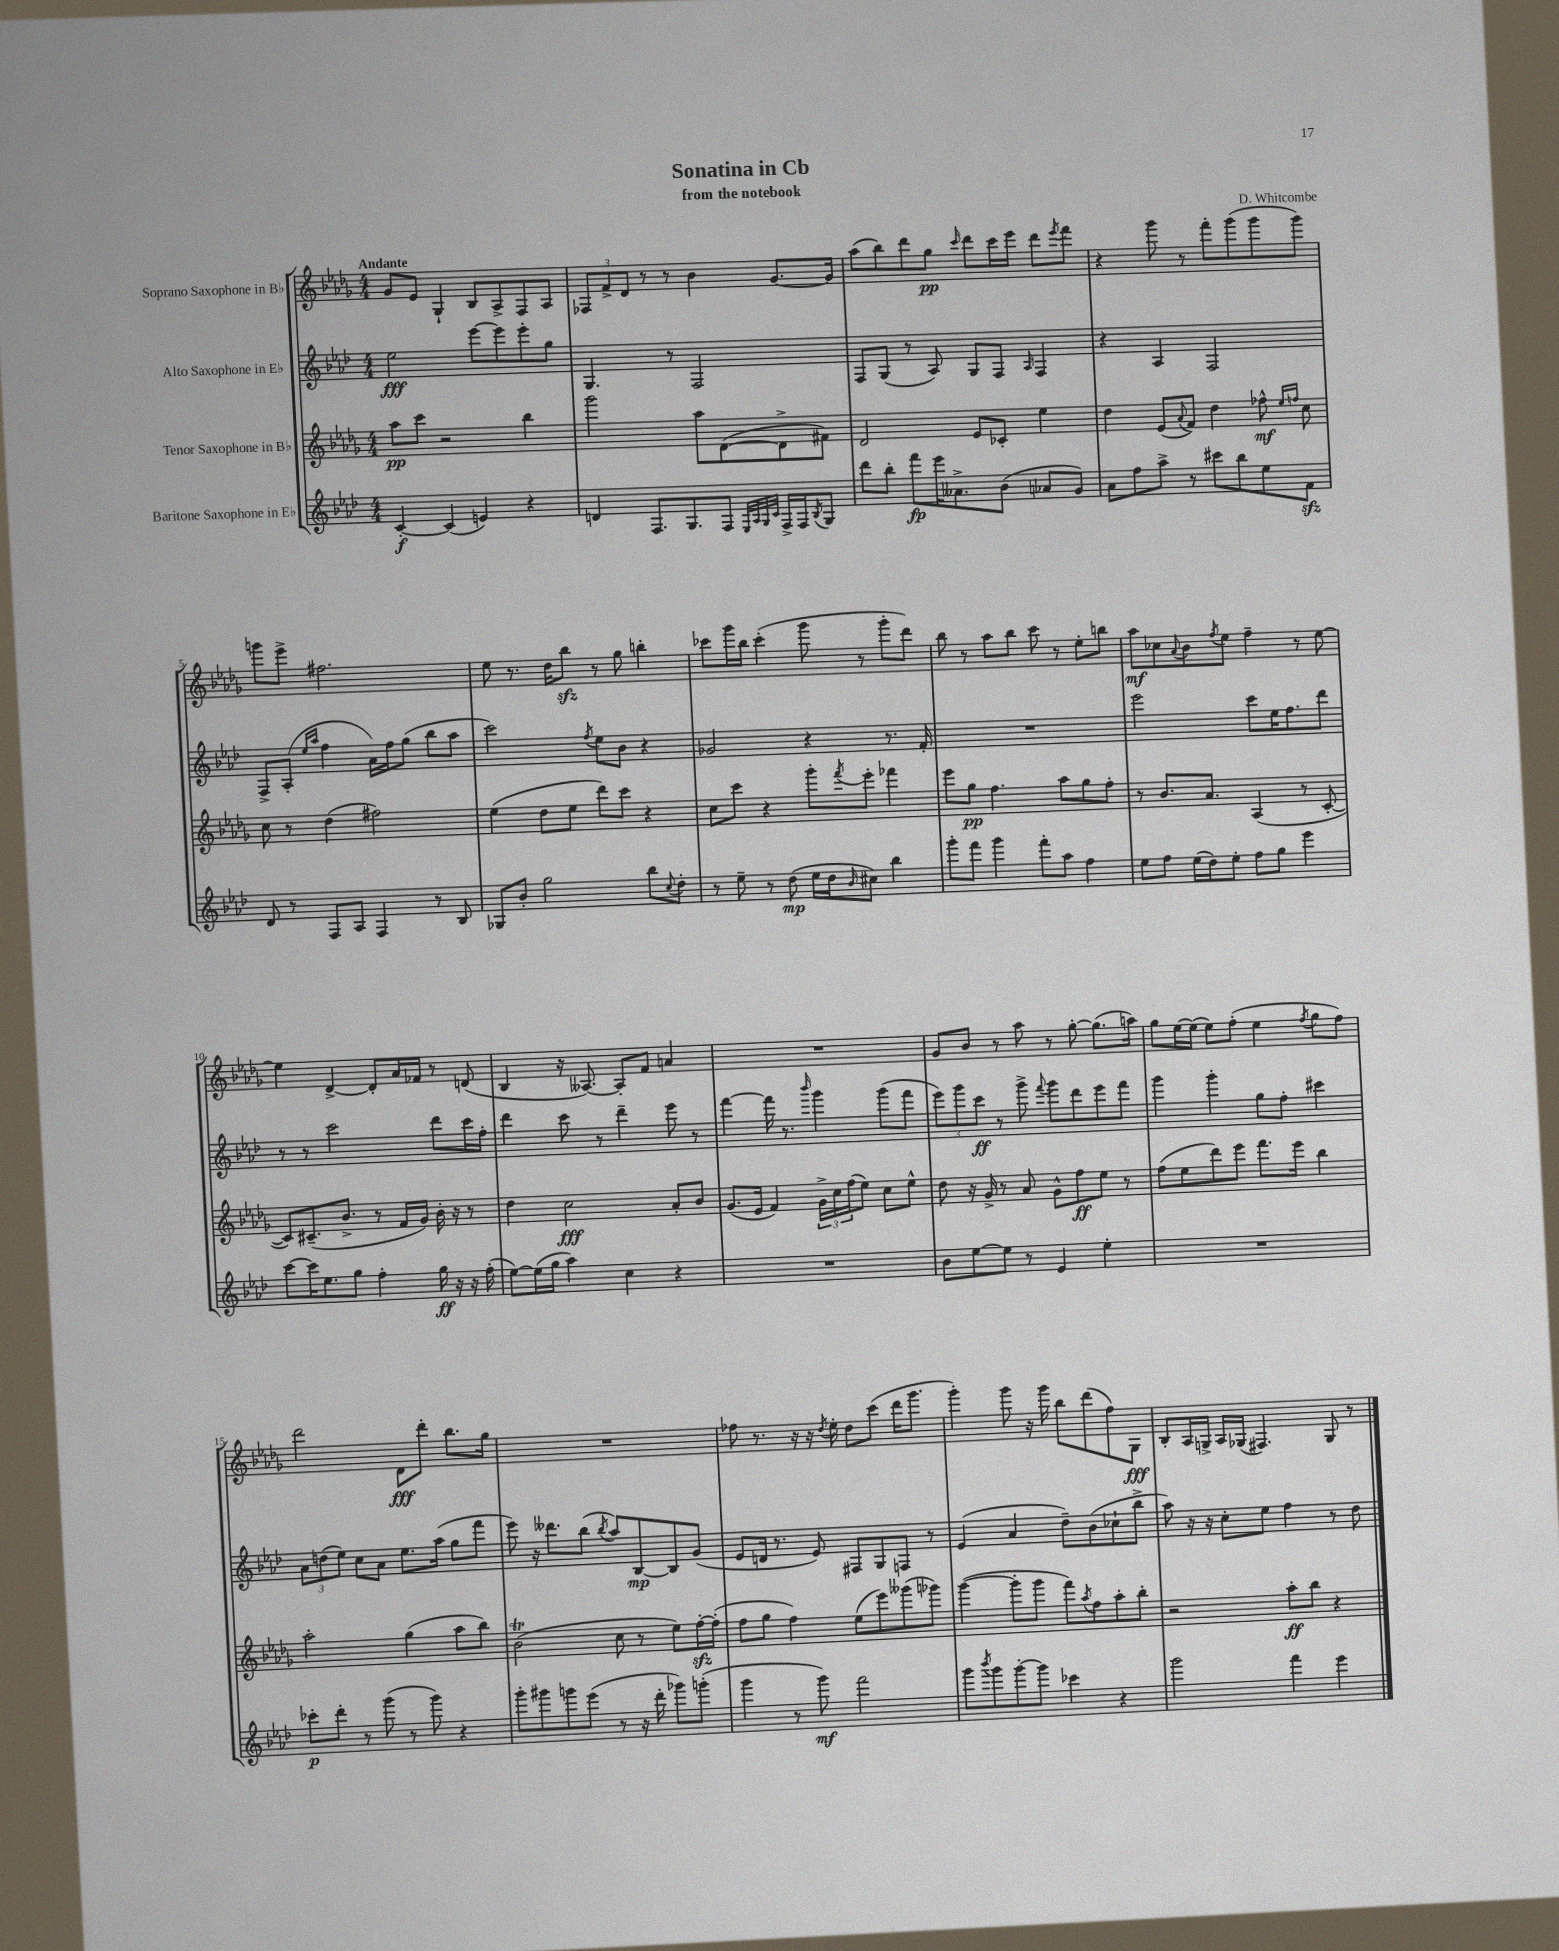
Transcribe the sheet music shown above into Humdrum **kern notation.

**kern	**kern	**kern	**kern
*staff4	*staff3	*staff2	*staff1
*clefG2	*clefG2	*clefG2	*clefG2
*k[b-e-a-d-]	*k[b-e-a-d-g-]	*k[b-e-a-d-]	*k[b-e-a-d-g-]
*M4/4	*M4/4	*M4/4	*M4/4
[4c'	8aa-	2ee-	8g-
.	8ccc	.	8e-
(4c]	2r	.	4G-`
4e)	.	[8eee-	8B-
.	.	8eee-]	8A-^
4r	4bb-	8eee-'	8F
.	.	8gg	8A-
=	=	=	=
4d	2ggg-	4.G	12F-
.	.	.	12f^
.	.	.	12d-
8.F	.	.	8r
.	.	8r	8r
8.G	.	.	.
.	8aa-	2F	4b-
8F	([8d-	.	.
32qqE-	.	.	.
32qqA-	.	.	.
32qqG	.	.	.
32qqc	.	.	.
16F^	8d-^]	.	[8.g-
16F	.	.	.
8qB-	.	.	.
8G	8f#)	.	.
.	.	.	16g-]
=	=	=	=
8ddd-	2d-	8F	(8aa-
8bb-'	.	(8G	8bb-)
8fff	.	8r	8ddd-
16eee-	.	8A-)	8gg-
8.a--^	.	.	.
.	.	.	16qqccc
.	8e-	8G	8ddd-
(8b-	8c-'	8F	16ccc
.	.	.	16eee-
.	.	16qqA-	.
8a-	4ee-	4F	8ddd-
.	.	.	8qeee-
8g)	.	.	8fff
=	=	=	=
8a-	4dd-	4r	4r
8ff	.	.	.
8aa-^	(8e-	4A-	8ggg-
.	8qqa-	.	.
8r	8f)	.	8r
8ccc#	4dd-	2F	8fff'
8bb-	.	.	(8ggg-
8ee-	8ff-^^	.	8ggg-
.	16qqee-	.	.
.	16qqff	.	.
8f	8cc	.	8ggg-)
=	=	=	=
8d-	8cc	8F^	8ggg
8r	8r	(8A-'	8eee-^
.	.	16qqee-	.
.	.	16qqaa-	.
8F	(4dd-	4ff	2.ff#
8A-	.	.	.
4F	2ff#)	16a-)	.
.	.	16ff	.
.	.	(8gg	.
8r	.	8bb-	.
8B-	.	8aa-	.
=	=	=	=
8G-	(4ee-	2ccc)	8ee-
8b-'	.	.	8.r
2gg	8dd-	.	.
.	.	.	16dd-
.	8ee-	.	8bb-
.	.	8qff	.
.	8ddd-)	8ee-	8r
.	8ccc	8b-	8gg-
8bb-	4r	4r	4bb'
8qqcc	.	.	.
8dd-'	.	.	.
=	=	=	=
8r	8cc	2g-	8ccc-
8ee-~	8ccc	.	16ggg-
.	.	.	16bb-
8r	4r	.	(4ccc-'
(8dd-	.	.	.
16ee-	8ggg-'	4r	8ggg-
16dd-	.	.	.
16qqb-	8qfff	.	.
8cc#)	8eee-'	.	8r
4bb-	4fff-	8.r	8ggg-'
.	.	.	8ddd-)
.	.	16f'	.
=	=	=	=
8ggg'	8eee-	1r	8bb-
8fff	8gg-	.	8r
4ggg	4.ff	.	8aa-
.	.	.	8bb-
8fff'	.	.	8ccc
8aa-	8aa-	.	8r
4ff	8gg-	.	8ee-'
.	8ff'	.	8bb
=	=	=	=
8ee-	8r	2eee-	8aa-
8ff	8.b-	.	8cc-
.	.	.	8qqa-
(16ee-	.	.	8b-
16dd-)	8.a-	.	.
.	.	.	8qff
8ee-'	.	.	8ee-
8ff	(4A-	8ccc	4ff~
8gg	.	16ee-	.
.	.	8.ff	.
4eee-	8r	.	8r
.	[8c'	8ddd-	[8ee-
=	=	=	=
[8ccc	8c])	8r	4ee-]
16ccc]	(8.c#~	8r	.
8.ee-	.	.	.
.	.	2ccc	[4d-^
.	8.b-^	.	.
8gg	.	.	.
4ff'	8r	.	8d-']
.	16f	.	16a-
.	16g-)	.	16f-
16gg	16b-'	8ddd-	8r
16r	16r	.	.
16r	8r	16ccc	(8d
(16ff'	.	16ff'	.
=	=	=	=
[8ee-)	4dd-	4ddd-	4B-
(16ee-]	.	.	.
16gg	.	.	.
4aa-)	2cc	8ccc	16r
.	.	.	[8.A--)
.	.	8r	.
4cc	.	4ddd-~	8A--']
.	.	.	8f
4r	8a-'	8eee-	4a
.	8b-	8r	.
=	=	=	=
1r	(8.g-	[4fff	1r
.	16e-	.	.
.	4f)	16fff]	.
.	.	8.r	.
.	.	16qqbbb-	.
.	24g-^	4ggg	.
.	24cc	.	.
.	(24ff	.	.
.	8ee-)	.	.
.	8cc	(8ggg	.
.	8ee-^^	8fff	.
=	=	=	=
8b-	8dd-	12eee-)	8g-
.	.	12ggg	.
[8ee-	16r	.	8b-
.	.	12ccc	.
.	16g-^	.	.
8ee-]	8r	8r	8r
8r	8a-	8ggg^	8aa-
.	.	8qqfff	.
4e-	8g-^^	8ggg	8r
.	8ff	8ddd-	[8gg-'
4ee-'	8ee-	8eee-	(8.gg-]
.	8r	8fff	.
.	.	.	16aa)
=	=	=	=
1r	(8ff	4ggg	8gg-
.	8ee-	.	[16ee-
.	.	.	(16ee-]
.	8ddd-)	4ggg'	8ee-)
.	8eee-	.	(8ff'
.	8.fff	8gg	4ee-
.	.	8ff'	.
.	16eee-	.	.
.	.	.	8qff
.	4bb-	4ccc#	8gg-
.	.	.	8ff)
=	=	=	=
8ccc-'	2aa-'	12a-	2ddd-
.	.	(12dd	.
8ddd-'	.	.	.
.	.	12ee-)	.
8r	.	8cc	.
(8ggg	.	8a-	.
8r	(4gg-	8.ee-	8d-
8ggg)	.	.	8ddd-'
.	.	(16aa-	.
4r	8aa-	8gg	8.bb-
.	8bb-)	8fff	.
.	.	.	16gg-
=	=	=	=
8ggg'	(2b-	8eee-)	1r
8ggg#	.	16r	.
.	.	8.ddd--	.
8ggg	.	.	.
(8eee-	.	(8bb-	.
.	.	8qbb-	.
8r	8cc	8aa-)	.
16r	8r	[8B-	.
16ddd-'	.	.	.
8ggg-)	8ee-)	8B-]	.
(8ggg'	[16ff'	(8g	.
.	(16ff']	.	.
=	=	=	=
4ggg	8ff	8e-	8ff-
.	8gg-	16d	8.r
.	.	8.r	.
8r	4ff)	.	.
.	.	.	16r
8ggg)	.	8e-)	16r
.	.	.	8qdd-
.	.	.	16ee-'
2fff	(8ee-	8F#	8dd-
.	8eee-)	8G	(8ccc
.	(8ggg--	8F	16ddd-
.	.	.	8.ggg-
.	8ggg-)	8r	.
=	=	=	=
8ggg	([4ggg-	(4e-	4ggg-')
8qbbb-	.	.	.
8ggg	.	.	.
[8ggg'	8ggg-']	4a-	8ggg-
8ggg]	8ggg-	.	16r
.	.	.	16ggg-
4ccc-	8fff)	8dd-~)	8bb-
.	8qaa-	.	.
.	8ff	(8b-	(8ddd-
4r	8aa-'	8cc-`	8ff)
.	8bb-'	8bb-^	8G-
=	=	=	=
2ggg	2r	8aa-)	8B-'
.	.	16r	16A-
.	.	16r	16G^
.	.	8cc'	16A-
.	.	.	(16G-
.	.	8ee-	4.F#)
4fff	8aa-'	4ff	.
.	8bb-	.	.
4eee-	4r	8r	8G-
.	.	8dd-	8r
==	==	==	==
*-	*-	*-	*-
